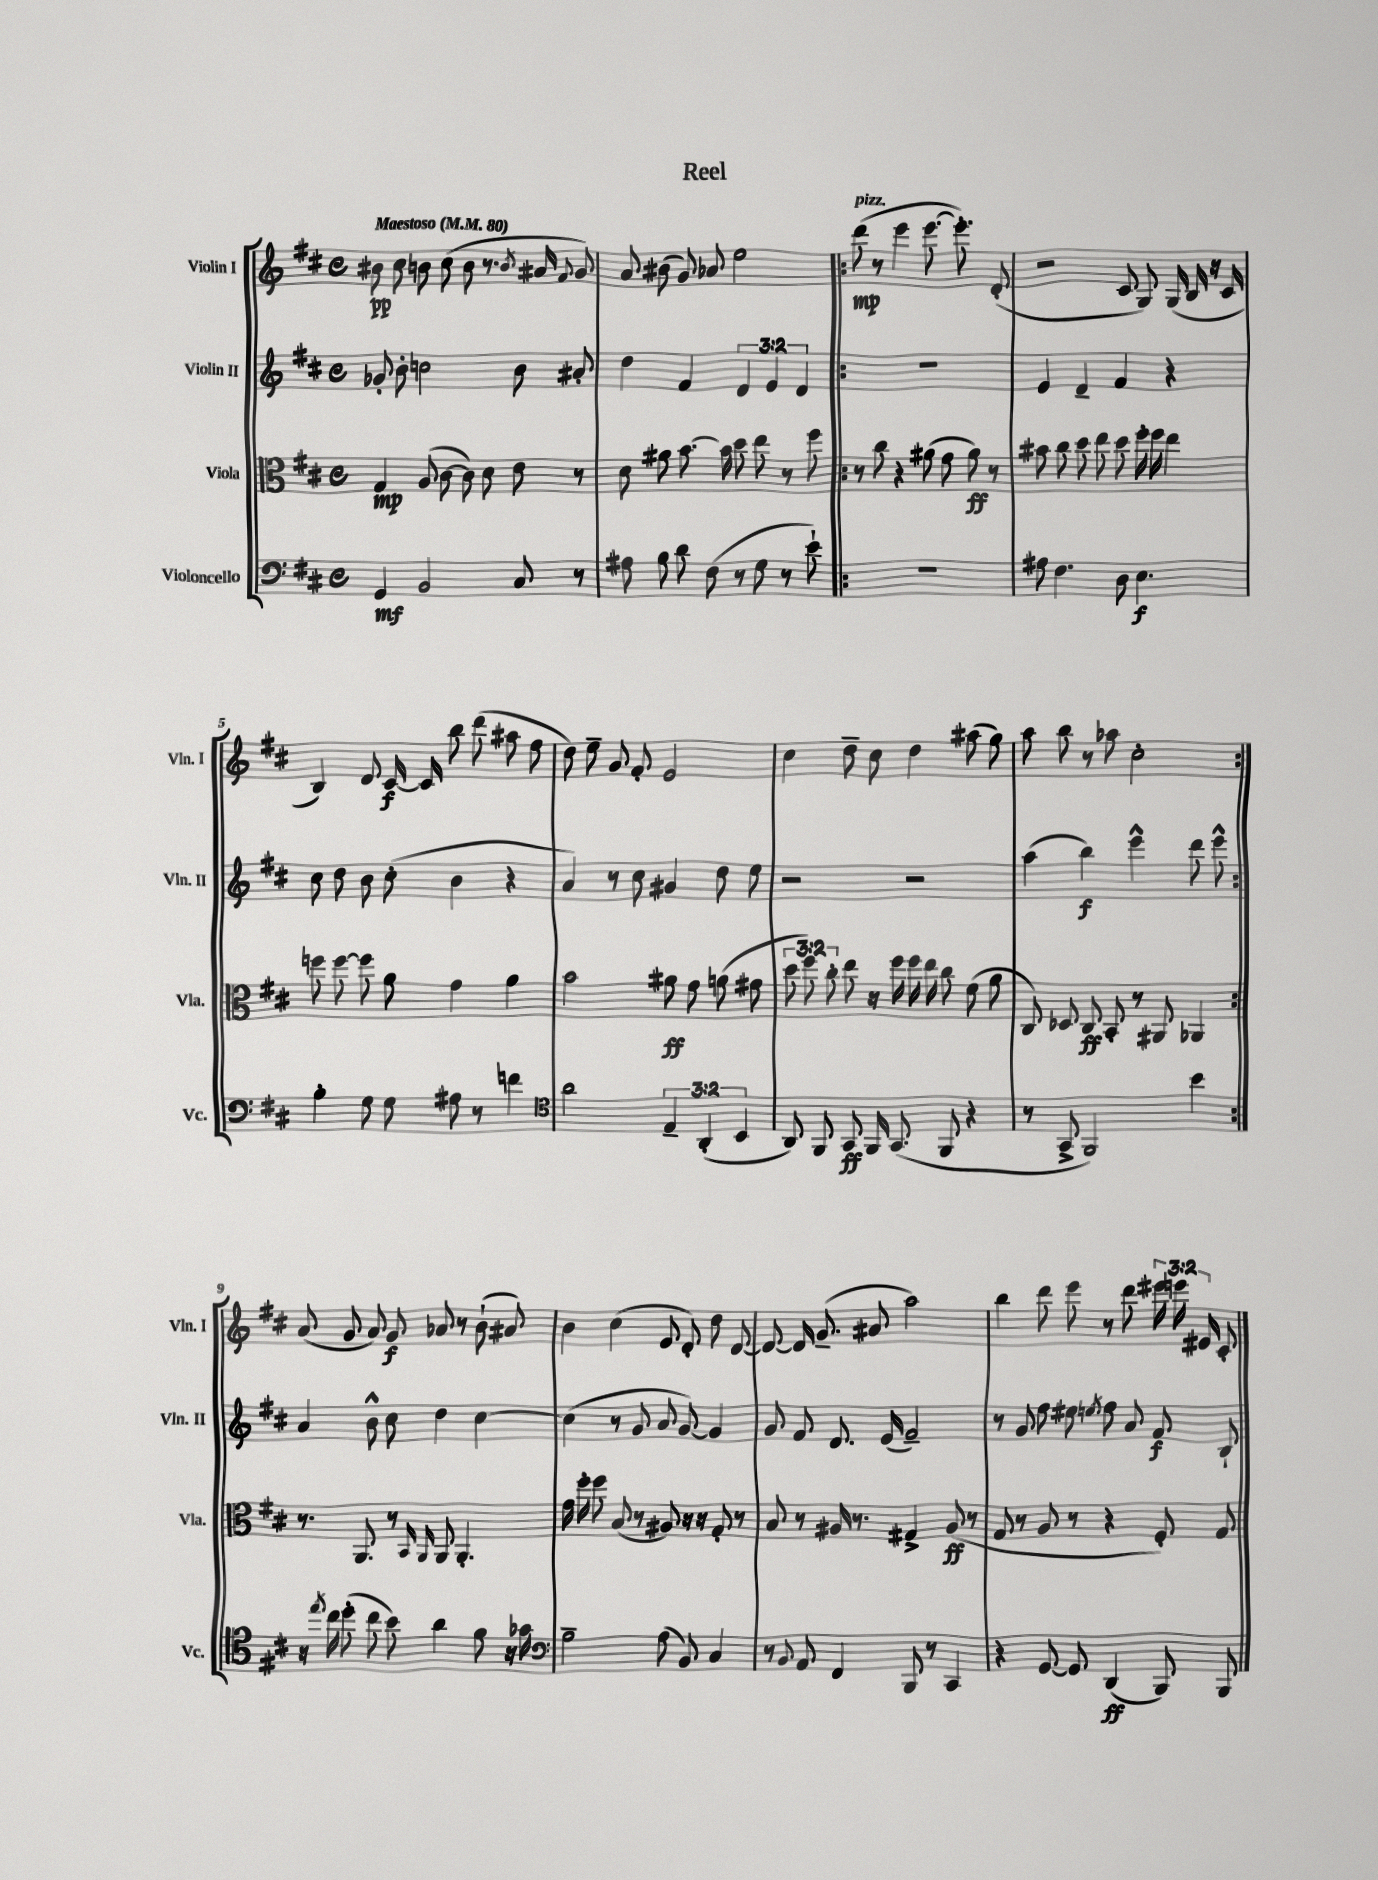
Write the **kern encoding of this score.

**kern	**dynam	**kern	**dynam	**kern	**dynam	**kern	**dynam
*part4	*part4	*part3	*part3	*part2	*part2	*part1	*part1
*staff4	*staff4	*staff3	*staff3	*staff2	*staff2	*staff1	*staff1
*I"Violoncello	*	*I"Viola	*	*I"Violin II	*	*I"Violin I	*
*I'Vc.	*	*I'Vla.	*	*I'Vln. II	*	*I'Vln. I	*
*clefF4	*	*clefC3	*	*clefG2	*	*clefG2	*
*k[f#c#]	*	*k[f#c#]	*	*k[f#c#]	*	*k[f#c#]	*
*M4/4	*	*M4/4	*	*M4/4	*	*M4/4	*
*met(c)	*	*met(c)	*	*met(c)	*	*met(c)	*
*MM80	*	*MM80	*	*MM80	*	*MM80	*
=1	=1	=1	=1	=1	=1	=1	=1
!	!	!	!	!	!	!LO:TX:a:B:t=Maestoso	!
4GG/	mf	4G/	mp	8g-X'/	.	8b#X\	pp
.	.	.	.	8b'\	.	8cc#\	.
2BB/	.	(8A/	.	2ccn\	.	8bn\	.
.	.	[8c#\	.	.	.	(8cc#\	.
.	.	8c#\])	.	.	.	8b\	.
.	.	8d\	.	.	.	8.r	.
8C#/	.	8e\	.	8b\	.	.	.
.	.	.	.	.	.	8qb/	.
.	.	.	.	.	.	16a#X/	.
.	.	.	.	.	.	8qqf#/	.
8r	.	8r	.	8a#X'/	.	8g/)	.
=2	=2	=2	=2	=2	=2	=2	=2
8A#X\	.	8d\	.	4dd\	.	8a/	.
8B\	.	8a#X\	.	.	.	(8b#X\	.
8d\	.	[8.b\	.	4f#/	.	8g/)	.
(8F#\	.	.	.	.	.	8a-X/	.
.	.	16b\]	.	.	.	.	.
8r	.	8dd\	.	6d/	.	2ee\	.
8G\	.	8ee\	.	.	.	.	.
.	.	.	.	6e/	.	.	.
8r	.	8r	.	.	.	.	.
.	.	.	.	6d/	.	.	.
8e`\)	.	8ff#\	.	.	.	.	.
=3!|:	=3!|:	=3!|:	=3!|:	=3!|:	=3!|:	=3!|:	=3!|:
!	!	!	!	!	!	!LO:TX:a:i:t=pizz.	!
1r	.	8r	.	1r	.	(8ddd\	mp
.	.	8cc#\	.	.	.	8r	.
.	.	4r	.	.	.	4eee\	.
.	.	(8a#X\	.	.	.	[8.eee\	.
.	.	8g\	.	.	.	.	.
.	.	.	.	.	.	8.eee'\])	.
.	.	8a#\)	ff	.	.	.	.
.	.	8r	.	.	.	(8d'/	.
=4	=4	=4	=4	=4	=4	=4	=4
8A#X\	.	8b#X\	.	4e/	.	2r	.
4.F#\	.	8cc#\	.	.	.	.	.
.	.	8dd\	.	4d~/	.	.	.
.	.	8ee\	.	.	.	.	.
8D\	.	8dd\	.	4f#/	.	8c#/	.
4.E\	f	16ff#'\	.	.	.	8G/)	.
.	.	16ff#\	.	.	.	.	.
.	.	4ee\	.	4r	.	(16G/	.
.	.	.	.	.	.	16B/	.
.	.	.	.	.	.	16r	.
.	.	.	.	.	.	16c#/	.
!!LO:LB:g=z
=5	=5	=5	=5	=5	=5	=5	=5
4B'\	.	8ffn\	.	8cc#\	.	4B/)	.
.	.	[8ff\	.	8dd\	.	.	.
8G\	.	8ff\]	.	8b\	.	8d/	.
8G\	.	8a\	.	(8cc#'\	.	[16c#/	f
.	.	.	.	.	.	16c#/]	.
8A#X\	.	4g\	.	4b\	.	8bb\	.
8r	.	.	.	.	.	(8ddd\	.
4fn\	.	4a\	.	4r	.	8aa#X\	.
.	.	.	.	.	.	8ff#\	.
=6	=6	=6	=6	=6	=6	=6	=6
*clefC4	*	*	*	*	*	*	*
2a\	.	2b\	.	4a/)	.	8dd\)	.
.	.	.	.	.	.	8ee~\	.
.	.	.	.	8r	.	8g/	.
.	.	.	.	8cc#\	.	8f#'/	.
6E~/	.	8a#X\	ff	4g#X/	.	2e/	.
.	.	8g\	.	.	.	.	.
(6AA'/	.	.	.	.	.	.	.
.	.	(8an\	.	8dd\	.	.	.
6BB/	.	.	.	.	.	.	.
.	.	8g#X\	.	8ee\	.	.	.
=7	=7	=7	=7	=7	=7	=7	=7
8AA/)	.	12dd\	.	2r	.	4cc#\	.
.	.	12ff#\)	.	.	.	.	.
8FF#/	.	.	.	.	.	.	.
.	.	12cc#'\	.	.	.	.	.
8GG/	ff	8ee\	.	.	.	8dd~\	.
16FF#/	.	16r	.	.	.	8cc#\	.
(8.GG/	.	16ff#\	.	.	.	.	.
.	.	16ff#\	.	2r	.	4dd\	.
.	.	16ee\	.	.	.	.	.
8FF#/	.	8cc#\	.	.	.	.	.
4r	.	(8f#\	.	.	.	(8aa#X\	.
.	.	8a\	.	.	.	8gg\)	.
=8	=8	=8	=8	=8	=8	=8	=8
8r	.	8C#/)	.	(4aa\	.	8aa\	.
8GG^/	.	8D-X/	.	.	.	8bb\	.
2FF#/)	.	8C#/	ff	4bb\)	f	8r	.
.	.	8BB'/	.	.	.	8aa-X\	.
.	.	8r	.	4eee^^\	.	2cc#'\	.
.	.	8AA#X/	.	.	.	.	.
4b\	.	4AA-X/	.	8ddd\	.	.	.
.	.	.	.	8eee^^\	.	.	.
!!LO:LB:g=z
=9:|!	=9:|!	=9:|!	=9:|!	=9:|!	=9:|!	=9:|!	=9:|!
16r	.	8.r	.	4a/	.	(8a/	.
8qee/	.	.	.	.	.	.	.
16cc#\	.	.	.	.	.	.	.
(8dd'\	.	.	.	.	.	8g/	.
.	.	8.AA/	.	.	.	.	.
8cc#\	.	.	.	8b^^\	.	8a/)	.
8b\)	.	8r	.	8cc#\	.	8g/	f
.	.	16qqBB/	.	.	.	.	.
.	.	16qqAA/	.	.	.	.	.
4a\	.	8AA/	.	4dd\	.	8a-X/	.
.	.	4.AA'/	.	.	.	8r	.
8f#\	.	.	.	[4cc#\	.	(8b`\	.
16r	.	.	.	.	.	8a#X/)	.
16g-X\	.	.	.	.	.	.	.
=10	=10	=10	=10	=10	=10	=10	=10
*clefF4	*	*	*	*	*	*	*
2B~\	.	16g\	.	(4cc#\]	.	4b\	.
.	.	16ff#'\	.	.	.	.	.
.	.	8ff#\	.	.	.	.	.
.	.	(8B/	.	8r	.	(4cc#\	.
.	.	8r	.	8g/	.	.	.
(8A\	.	8A#X/)	.	8a/	.	8e/	.
8BB/)	.	16r	.	[8g/)	.	8d'/)	.
.	.	16r	.	.	.	.	.
4C#/	.	8G'/	.	4g/]	.	8dd\	.
.	.	8r	.	.	.	[8d/	.
=11	=11	=11	=11	=11	=11	=11	=11
8r	.	8B/	.	8g/	.	8d/_	.
8qqBB/	.	.	.	.	.	.	.
8AA/	.	8r	.	8f#/	.	16d/]	.
.	.	.	.	.	.	(8.g~/	.
4FF#/	.	16A#X/	.	8.d/	.	.	.
.	.	8.r	.	.	.	.	.
.	.	.	.	.	.	8a#X/	.
.	.	.	.	(16e/	.	.	.
8BBB/	.	4G#X^/	.	2f#~/)	.	2aa\)	.
8r	.	.	.	.	.	.	.
4CC#/	.	(8A#/	ff	.	.	.	.
.	.	8r	.	.	.	.	.
=12	=12	=12	=12	=12	=12	=12	=12
4r	.	8G/	.	8r	.	4bb\	.
.	.	8r	.	8g/	.	.	.
[8GG/	.	8A/	.	8ff#\	.	8ddd\	.
8GG/]	.	8r	.	8ee#X\	.	8eee\	.
.	.	.	.	8qeen/	.	.	.
(4DD/	ff	4r	.	8ff#\	.	8r	.
.	.	.	.	8a/	.	8ddd\	.
8BBB/)	.	8F#'/)	.	8f#/	f	24eee#X\	.
.	.	.	.	.	.	24eeen\	.
.	.	.	.	.	.	24e#X/	.
8BBB/	.	8G/	.	8B`/	.	8c#'/	.
==	==	==	==	==	==	==	==
*-	*-	*-	*-	*-	*-	*-	*-
